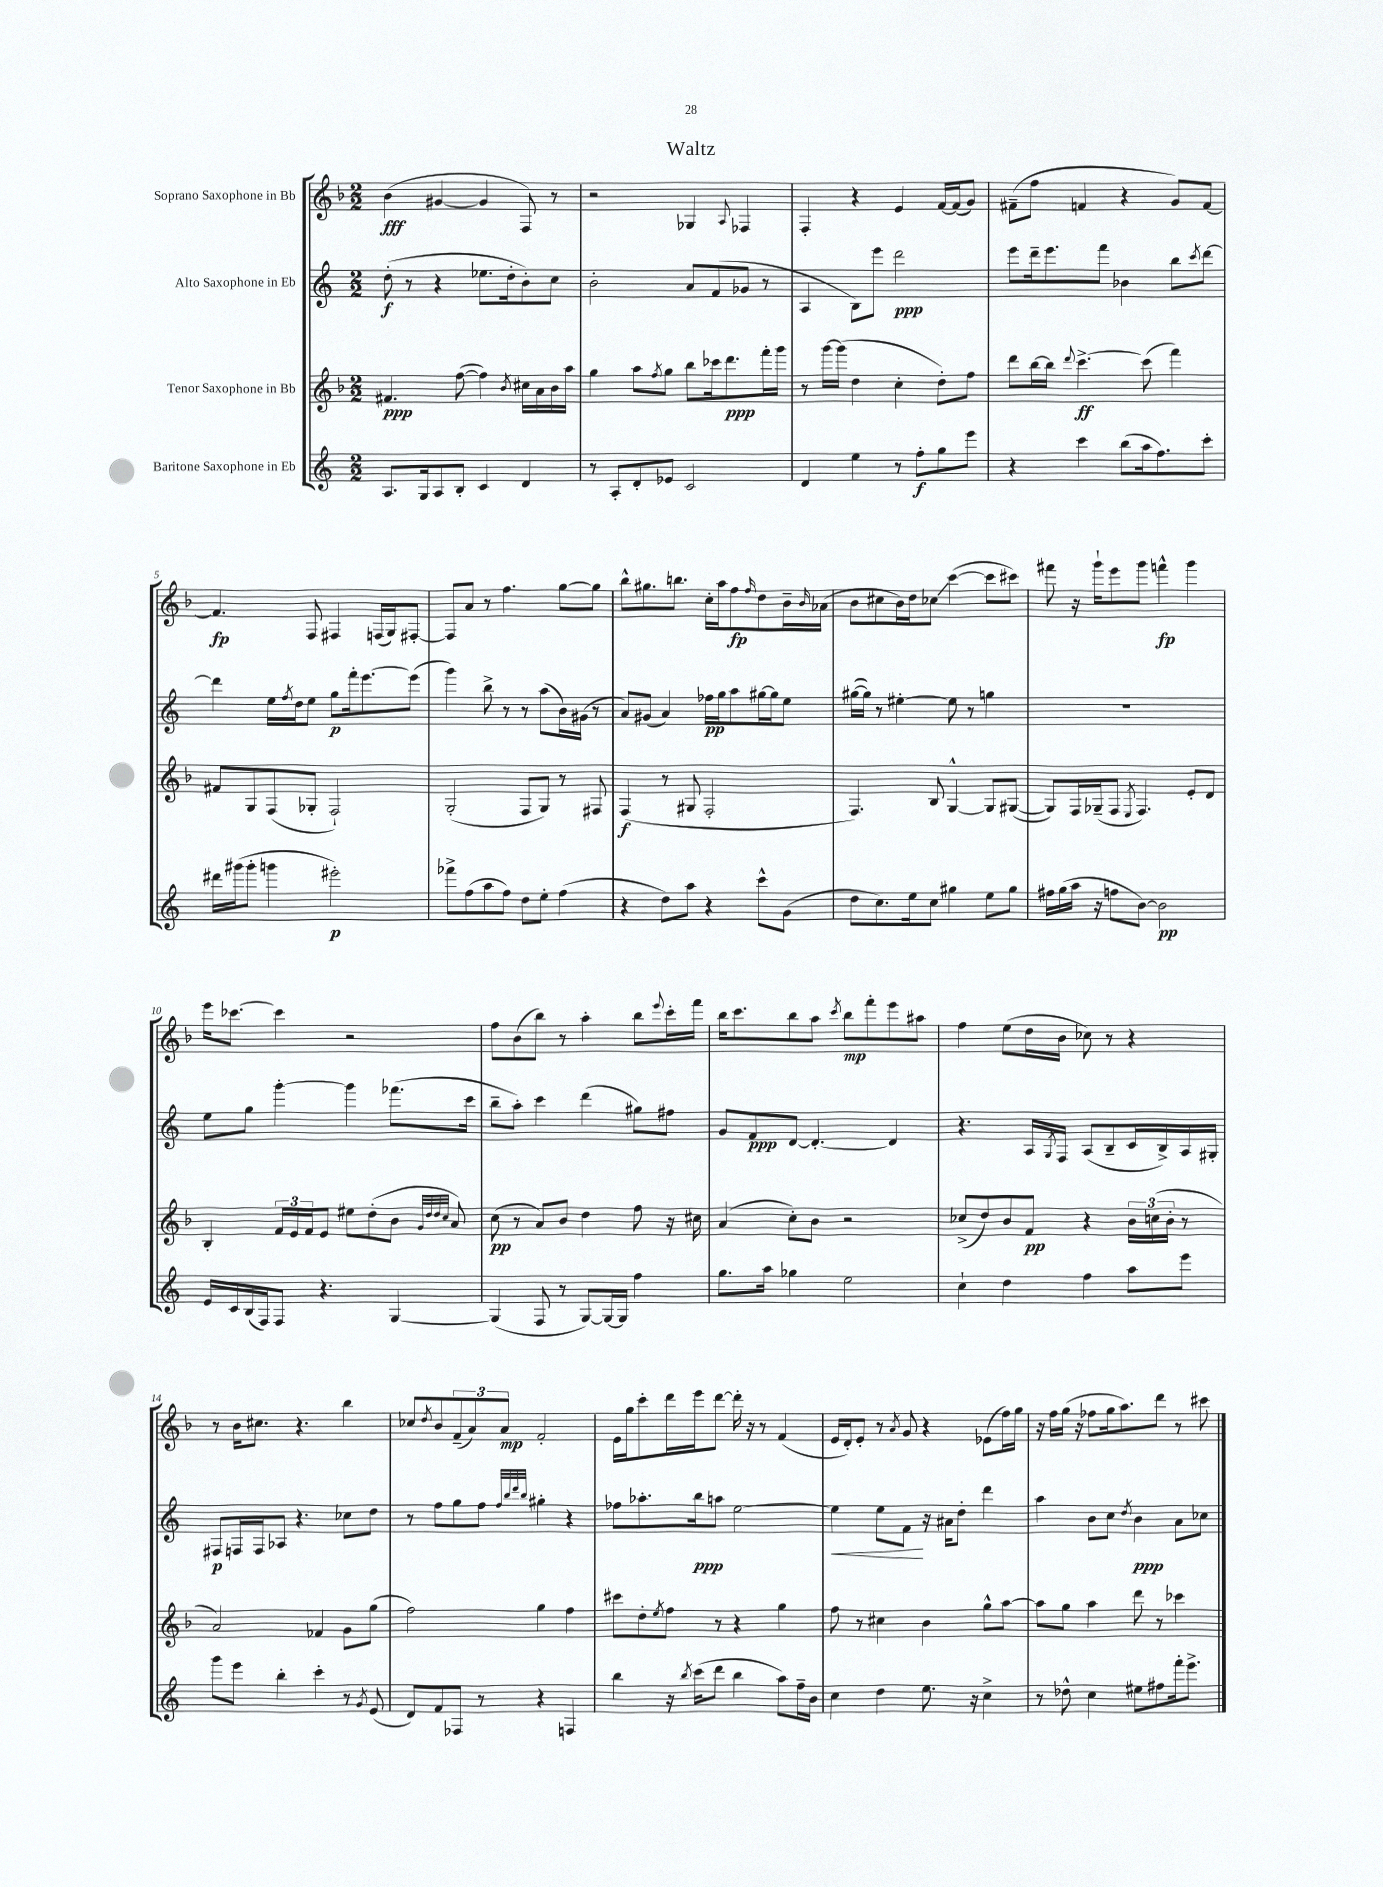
\header { title = "Waltz" }
<<
\new StaffGroup <<
\new Staff = "s0" \with { instrumentName = "Soprano Saxophone in Bb" } {
    \clef treble \key f \major \numericTimeSignature \time 2/2
    bes'4\fff( gis'4~ gis'4 f8) r8 |
    r2 ges4 \appoggiatura { a8 } fes4 |
    f4-. r4 e'4 f'16~ f'16( g'8) |
    fis'8--( f''8 f'4 r4 g'8) f'8~ |
    f'4.\fp f8 fis4 f16( g16) fis8~-. |
    fis8 a'8 r8 f''4. g''8~ g''8 |
    bes''8-^ gis''8. b''8. c''16-. a''16 f''8\fp \grace { f''16 } d''8 bes'16-- \grace { bes'16 } aes'16( |
    bes'8 cis''8 bes'16) d''16 ces''8\glissando c'''4~( c'''8 cis'''8) |
    fis'''8 r16 g'''16-! e'''8 g'''8 f'''4-^\fp g'''4 |
    e'''16 ces'''8.~ ces'''4 r2 |
    f''8 bes'8( bes''8) r8 a''4-. bes''8 \appoggiatura { e'''8 } c'''16-. f'''16 |
    bes''16 c'''8. bes''8 a''8 \acciaccatura { c'''8 } bes''8\mp f'''8-. e'''8 ais''8 |
    f''4 e''8( d''16 bes'16 ces''8) r8 r4 |
    r8 bes'16 cis''8. r4. bes''4 |
    ces''8 \acciaccatura { d''8 } bes'8 \tuplet 3/2 { f'8--( a'8) a'8\mp } f'2-. |
    e'16 g''16 c'''8-. d'''16 e'''16 d'''8~ d'''16-. r16 r8 f'4( |
    e'16 d'16-.) e'8-. r8 \acciaccatura { a'8 } g'8 r4 ees'8( f''16) g''16 |
    r16 f''16 g''16( r16 fes''8 g''16 a''8.) d'''8 r8 cis'''8 \bar "|." |
}
\new Staff = "s1" \with { instrumentName = "Alto Saxophone in Eb" } {
    \clef treble \key c \major \numericTimeSignature \time 2/2
    d''8-.\f( r8 r4 ees''8. d''16-. b'8-.) c''8 |
    b'2-. a'8 f'8( ges'8 r8 |
    a4 b8) e'''8 d'''2\ppp |
    e'''8 d'''16-- e'''8. f'''8 bes'4 b''8 \acciaccatura { c'''8 } d'''8~ |
    d'''4 e''16 \acciaccatura { f''8 } d''16 e''8 g''8\p f'''16-. e'''8.~ e'''8( |
    g'''4) b''8-> r8 r8 a''8( b'16) gis'16( r8 |
    a'8) gis'8( a'4) fes''16\pp g''16 a''8 gis''16~ gis''16 e''8 |
    gis''16~( gis''16) r8 eis''4~-. eis''8 r8 g''4 |
    R1 |
    e''8 g''8 g'''4~-. g'''4 fes'''8.( c'''16 |
    b''8-- a''8-.) c'''4 d'''4( gis''8) fis''8 |
    g'8 f'8\ppp d'8~ d'4.~-. d'4 |
    r4. a16 \acciaccatura { g8 } f16 a8( b8-- c'16 b16->) a16 gis16-. |
    fis8\p f16 f16 aes8 r4. ces''8 d''8 |
    r8 f''8 g''8 f''8 \grace { f''32 b''32 d'''32 b''32 } gis''4-. r4 |
    fes''8 aes''8.-. b''16\ppp a''8 e''2~ |
    e''4\< e''8 f'8\! r16 ais'16 d''8-. d'''4 |
    a''4 b'8 c''8 \acciaccatura { d''8 } b'4\ppp a'8 ces''8 \bar "|." |
}
\new Staff = "s2" \with { instrumentName = "Tenor Saxophone in Bb" } {
    \clef treble \key f \major \numericTimeSignature \time 2/2
    fis'4.\ppp f''8~( f''4) \acciaccatura { bes'8 } cis''16 a'16 bes'16 a''16 |
    g''4 a''8 \acciaccatura { f''8 } g''8 bes''8 ces'''16 d'''8.\ppp f'''16-. g'''16 |
    r8 g'''16~ g'''16( d''4 c''4-. d''8-.) f''8 |
    d'''8 bes''16~ bes''16 \appoggiatura { d'''8 } c'''4.~->\ff c'''8( f'''4) |
    fis'8 g8 f8( ges8-. f2-!) |
    g2-.( f8 g8) r8 fis8 |
    f4\f( r8 gis8 f2-. |
    f4.) bes8 g4~-^ g8 gis8~( |
    gis8) f16 ges16--( f8 \acciaccatura { e8 } f4.) e'8-. d'8 |
    bes4-. \tuplet 3/2 { f'16 e'16 f'16 } e'8 eis''8 d''8-.( bes'8 \grace { g'32 d''32 d''32 c''32 } a'8) |
    c''8\pp( r8 a'8) bes'8 d''4 f''8 r16 cis''16 |
    a'4( c''8-.) bes'8 r2 |
    ces''8->( d''8) bes'8 f'8\pp r4 \tuplet 3/2 { bes'16 c''16( bes'16-. } r8 |
    a'2) fes'4 g'8 g''8( |
    f''2) g''4 f''4 |
    cis'''8 d''8-. \acciaccatura { e''8 } f''8 r8 r4 g''4 |
    f''8 r8 cis''4 bes'4 g''8-^ a''8~ |
    a''8 g''8 a''4 d'''8 r8 ces'''4 \bar "|." |
}
\new Staff = "s3" \with { instrumentName = "Baritone Saxophone in Eb" } {
    \clef treble \key c \major \numericTimeSignature \time 2/2
    a8. g16 a8 b8-. c'4 d'4 |
    r8 a8-. d'8-. ees'8 c'2 |
    d'4 e''4 r8 f''8-.\f g''8 e'''8 |
    r4 c'''4 b''8( a''16 f''8.) c'''8-. |
    dis'''16 gis'''16( gis'''8-. g'''4 eis'''2-.\p) |
    fes'''8-> f''8( a''8 f''8) d''8 e''8-. f''4( |
    r4 d''8) a''8 r4 c'''8-^ g'8( |
    d''8 c''8.) e''16 c''8 gis''4 e''8 gis''8 |
    fis''16 g''16( a''16 r16 f''8 b'8~) b'2\pp |
    e'16 c'16 b16( f16) f8 r4. g4~ |
    g4( f8 r8 g8~) g16~ g16 f''4 |
    g''8. a''16 ges''4 e''2 |
    c''4-! d''4 f''4 a''8 e'''8 |
    g'''8 e'''8 b''4-. c'''4-. r8 \acciaccatura { g'8 } e'8( |
    d'8) f'8 fes8 r8 r4 f4 |
    b''4 r16 \acciaccatura { b''8 } c'''16( d'''8 b''4 a''8) f''16-- b'16 |
    c''4 d''4 e''8. r16 c''4-> |
    r8 des''8-^ c''4 eis''8 fis''8 f'''16-. e'''8.-> \bar "|." |
}
>>
>>
